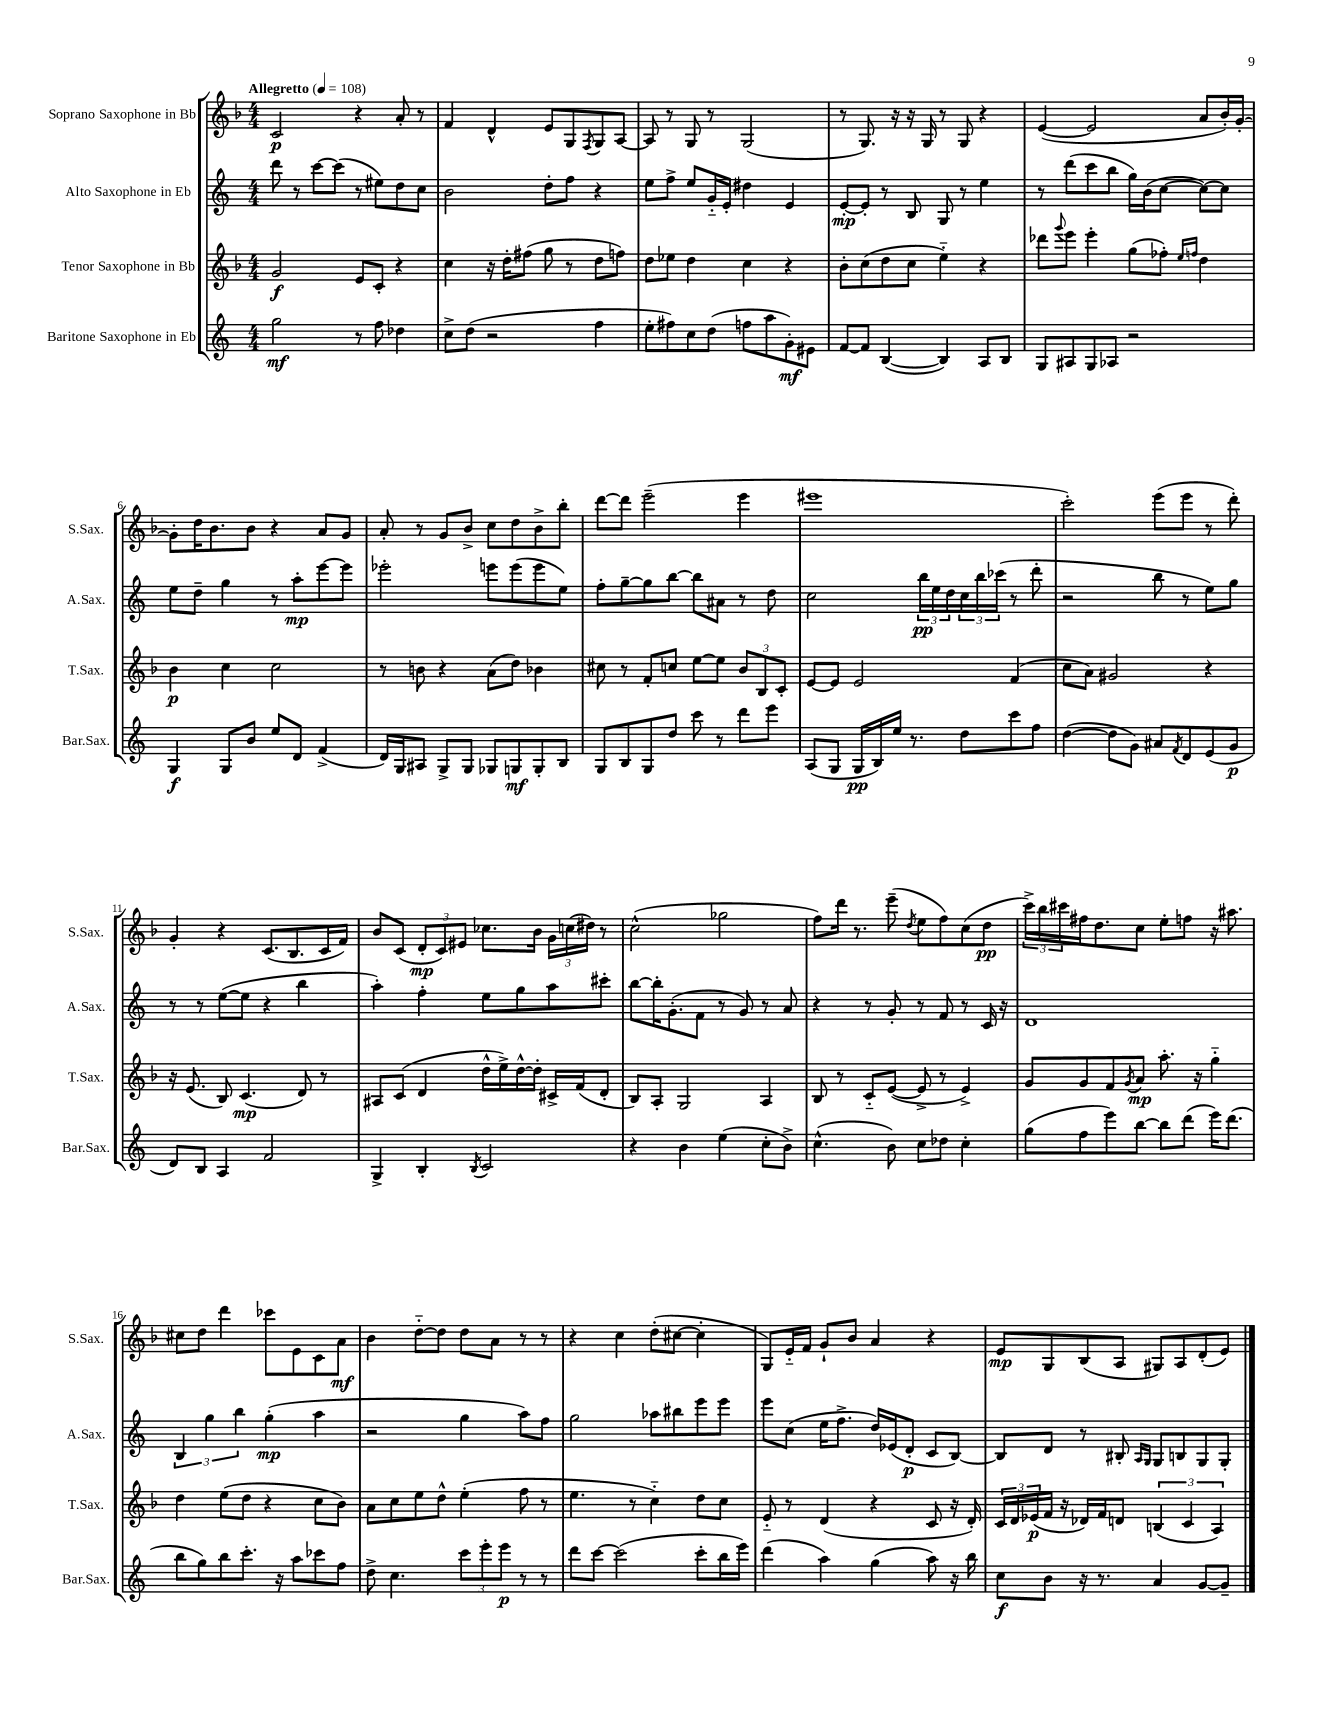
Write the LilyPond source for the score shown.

<<
\new StaffGroup <<
\new Staff = "s0" \with { instrumentName = "Soprano Saxophone in Bb" shortInstrumentName = "S.Sax." } {
    \clef treble \key f \major \numericTimeSignature \time 4/4 \tempo "Allegretto" 4 = 108
    c'2\p r4 a'8-. r8 |
    f'4 d'4-^ e'8 g8 \acciaccatura { f8 } g8 a8~ |
    a8 r8 g8 r8 g2( |
    r8 g8.) r16 r16 g16 r8 g8 r4 |
    e'4~( e'2 a'8 bes'16-.) g'16~-. |
    g'8-. d''16 bes'8. bes'8 r4 a'8 g'8 |
    a'8-. r8 g'8 bes'8-> c''8 d''8 bes'8-> bes''8-. |
    d'''8~ d'''8 e'''2--( e'''4 |
    eis'''1 |
    c'''2-.) e'''8( e'''8 r8 d'''8-.) |
    g'4-. r4 c'8.( bes8. c'16 f'16) |
    bes'8 c'8( \tuplet 3/2 { d'8-.\mp c'8) eis'8 } ces''8. bes'16 \tuplet 3/2 { g'16 c''16( dis''16) } r8 |
    c''2-^( ges''2 |
    f''8) d'''16 r8. e'''8--( \acciaccatura { d''8 } e''8 f''8) c''8( d''8\pp |
    \tuplet 3/2 { c'''16->) bes''16 cis'''16 } fis''16 d''8. c''8 e''8-. f''8 r16 ais''8. |
    cis''8 d''8 d'''4 ces'''8 e'8 c'8 a'8\mf |
    bes'4 d''8~-_ d''8 d''8 a'8 r8 r8 |
    r4 c''4 d''8-.( cis''8~ cis''4-. |
    g8) e'16-_ f'16 g'8-! bes'8 a'4 r4 |
    e'8\mp g8 bes8( a8 gis8) a8 d'8-.( e'8) \bar "|." |
}
\new Staff = "s1" \with { instrumentName = "Alto Saxophone in Eb" shortInstrumentName = "A.Sax." } {
    \clef treble \key c \major \numericTimeSignature \time 4/4
    d'''8 r8 c'''8~ c'''8( r8 eis''8) d''8 c''8 |
    b'2 d''8-. f''8 r4 |
    e''8 f''8-> e''8 g'16-_ e'16-. dis''4 e'4 |
    e'8~-.\mp e'8-. r8 b8 g8 r8 e''4 |
    r8 d'''8( c'''8 b''8 g''16) b'16( c''8~ c''8~) c''8 |
    e''8 d''8-- g''4 r8 a''8-.\mp e'''8~ e'''8 |
    ees'''2-. e'''8 e'''8( e'''8 e''8) |
    f''8-. g''8~-- g''8 b''8~ b''8 ais'8 r8 d''8 |
    c''2 \tuplet 3/2 { b''16\pp e''16 d''16 } \tuplet 3/2 { c''16 b''16 ces'''16( } r8 d'''8-. |
    r2 b''8 r8 e''8) g''8 |
    r8 r8 e''8~( e''8 r4 b''4 |
    a''4-.) f''4-. e''8 g''8 a''8 cis'''8-. |
    b''8~ b''16-. g'8.-.( f'8 r8 g'8) r8 a'8 |
    r4 r8 g'8-. r8 f'8 r8 c'16 r16 |
    d'1 |
    \tuplet 3/2 { b4 g''4 b''4 } g''4-.\mp( a''4 |
    r2 g''4 a''8) f''8 |
    g''2 aes''8 bis''8 e'''8 e'''8 |
    e'''8 c''8( e''16 f''8.-> d''16) ees'16( d'8-.\p c'8 b8~) |
    b8 d'8 r8 bis8-. \grace { a16 g16 } g8 b8 g8 g8-. \bar "|." |
}
\new Staff = "s2" \with { instrumentName = "Tenor Saxophone in Bb" shortInstrumentName = "T.Sax." } {
    \clef treble \key f \major \numericTimeSignature \time 4/4
    g'2\f e'8 c'8-. r4 |
    c''4 r16 d''16-. fis''8( g''8 r8 d''8 f''8) |
    d''8 ees''8 d''4 c''4 r4 |
    bes'8-. c''8( d''8 c''8 e''4-_) r4 |
    des'''8 \appoggiatura { g'''8 } e'''8 e'''4-. g''8( fes''8-.) \grace { e''16 f''16 } d''4 |
    bes'4\p c''4 c''2 |
    r8 b'8 r4 a'8( d''8) bes'4 |
    cis''8 r8 f'8-. c''8 e''8~ e''8 \tuplet 3/2 { bes'8 bes8 c'8-. } |
    e'8~ e'8 e'2 f'4( |
    c''8 a'8) gis'2 r4 |
    r16 e'8.( bes8) c'4.\mp( d'8) r8 |
    ais8 c'8( d'4 d''16-^ e''16->) d''16~-^ d''16-. cis'16-> f'16( d'8-. |
    bes8) a8-. g2 a4 |
    bes8 r8 c'8-_ e'8~( e'8-> r8 e'4->) |
    g'8 g'8 f'8 \acciaccatura { g'8 } a'8\mp a''8.-. r16 g''4-_ |
    d''4 e''8( d''8 r4 c''8 bes'8) |
    a'8 c''8 e''8 d''8-^ e''4-.( f''8 r8 |
    e''4. r8 c''4-_) d''8 c''8 |
    e'8-_ r8 d'4( r4 c'8 r16 d'16-.) |
    \tuplet 3/2 { c'16 d'16 ees'16\p( } f'16 r16 des'16) f'16 d'8 \tuplet 3/2 { b4( c'4 a4) } \bar "|." |
}
\new Staff = "s3" \with { instrumentName = "Baritone Saxophone in Eb" shortInstrumentName = "Bar.Sax." } {
    \clef treble \key c \major \numericTimeSignature \time 4/4
    g''2\mf r8 f''8 des''4 |
    c''8-> d''8( r2 f''4 |
    e''8-. fis''8) c''8 d''8( f''8 a''8 g'8-.\mf) eis'8 |
    f'8~ f'8 b4~( b4) a8 b8 |
    g8 ais8 g8 aes8 r2 |
    g4\f g8 b'8 e''8 d'8 f'4->( |
    d'16) g16 ais8 g8-> g8 ges8 g8\mf g8-. b8 |
    g8 b8 g8 d''8 c'''8 r8 d'''8 e'''8 |
    a8( g8 g16\pp b16) e''16 r8. d''8 c'''8 f''8 |
    d''4~( d''8 g'8) ais'8 \acciaccatura { f'8 } d'8 e'8( g'8\p |
    d'8) b8 a4 f'2 |
    g4-> b4-. \acciaccatura { b8 } c'2 |
    r4 b'4 e''4( c''8-. b'8->) |
    c''4.-^( b'8) c''8 des''8 c''4-. |
    g''8( f''8 e'''8) b''8~ b''8 d'''8( e'''16) d'''8.( |
    b''8 g''8) b''8 c'''8.-. r16 a''8 ces'''8 f''8 |
    d''8-> c''4. \tuplet 3/2 { c'''8 e'''8-. e'''8\p } r8 r8 |
    d'''8 c'''8~ c'''2( c'''8-. b''16 e'''16) |
    d'''4( a''4) g''4( a''8) r16 b''16 |
    c''8\f b'8 r16 r8. a'4 g'8~ g'8-- \bar "|." |
}
>>
>>
